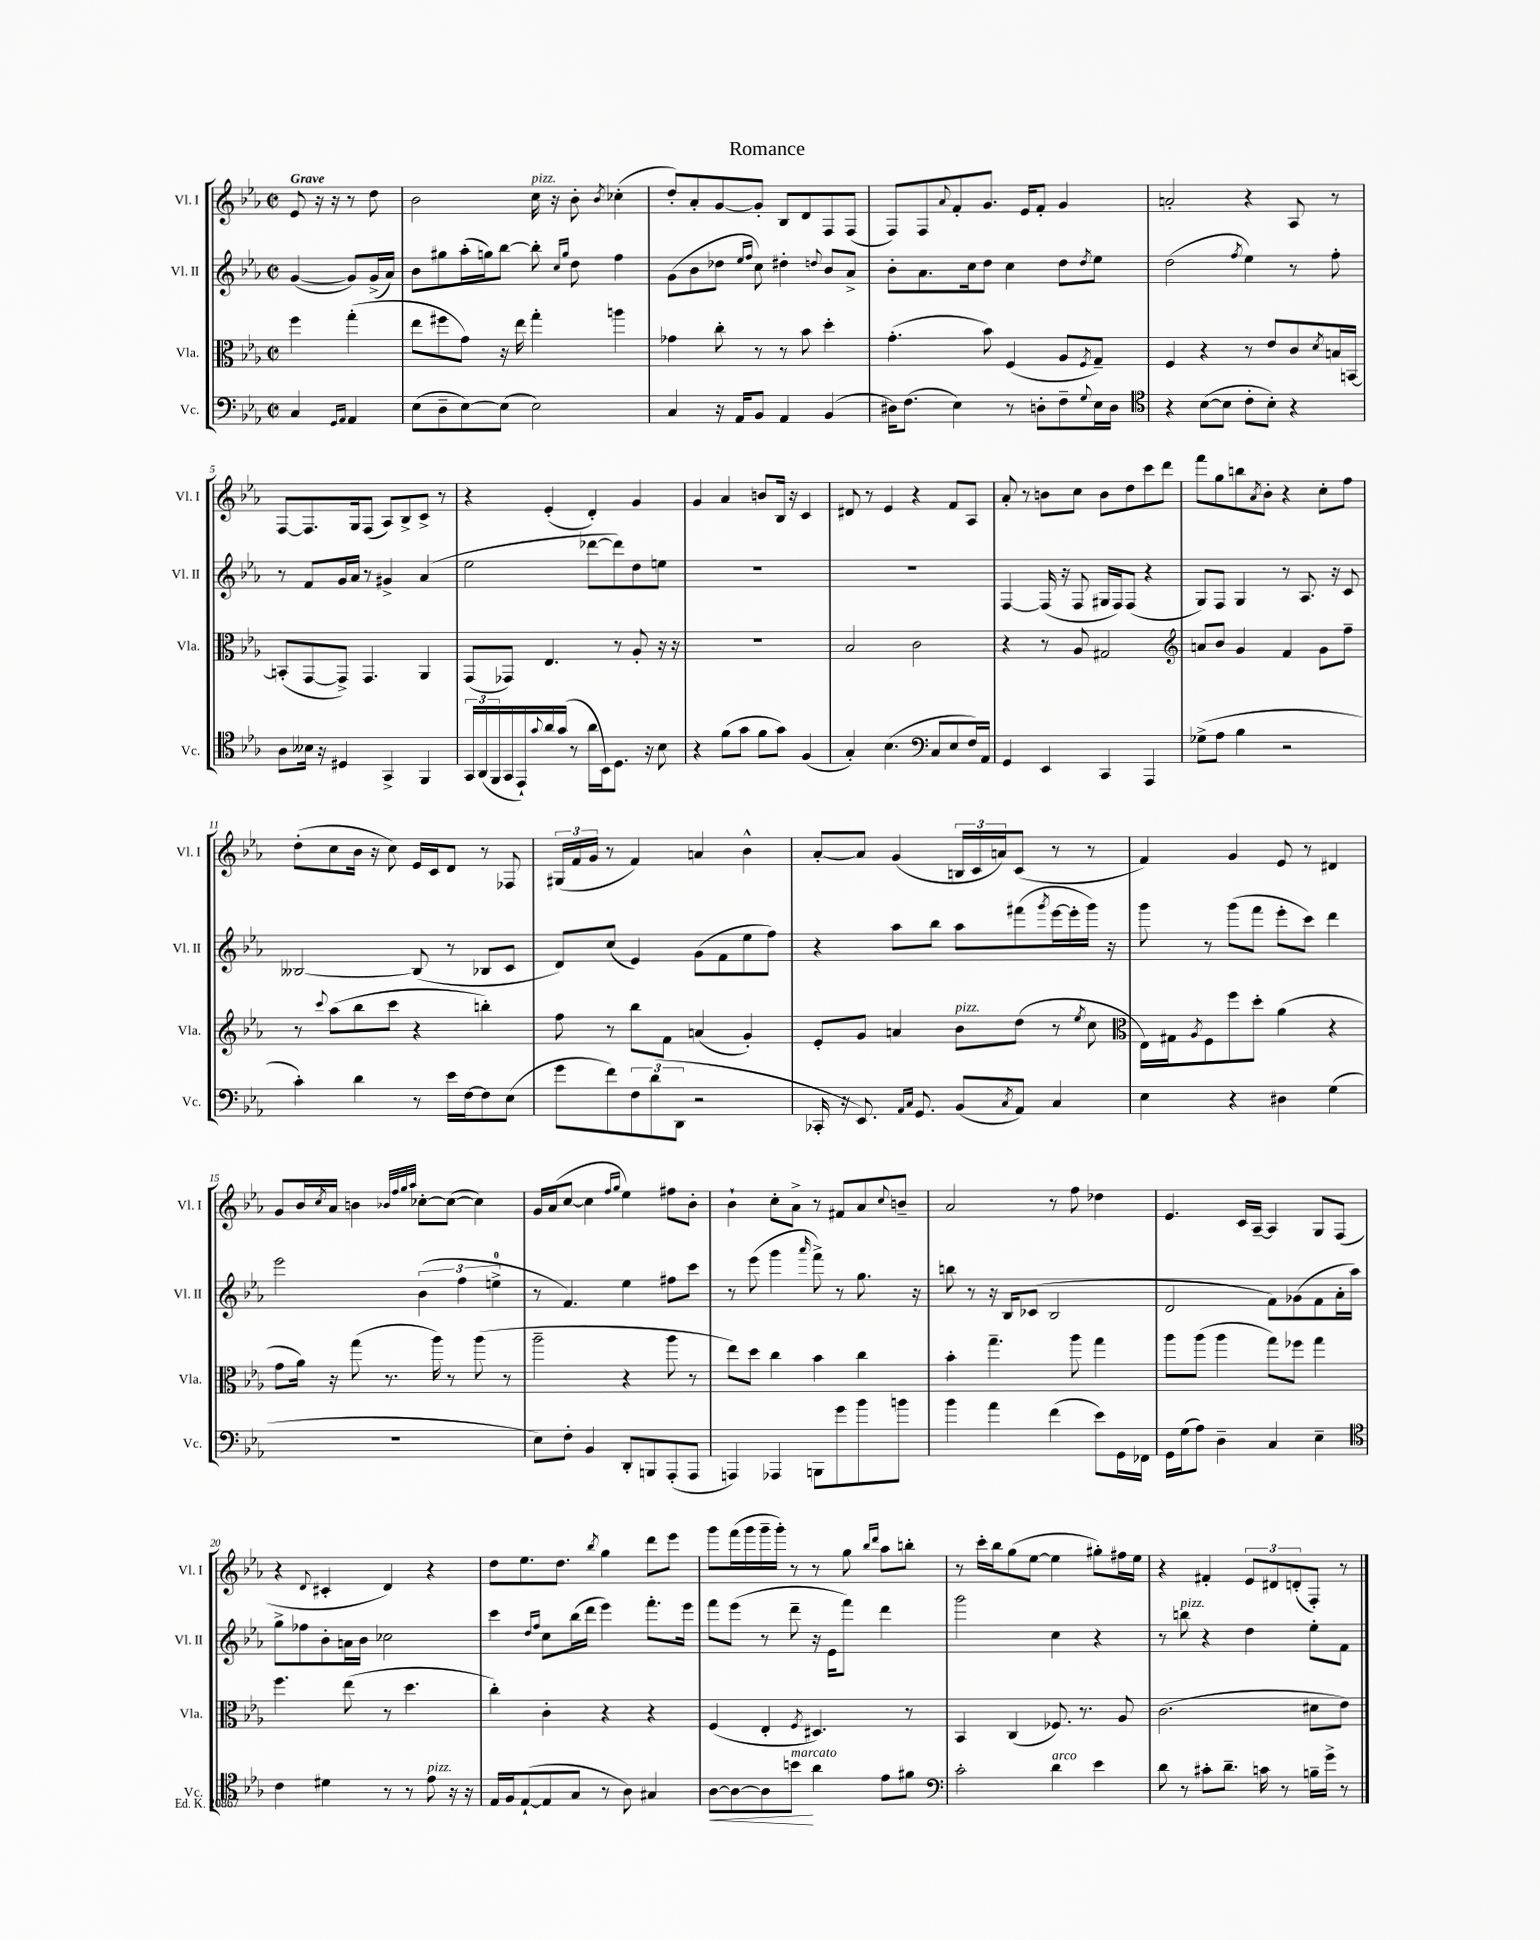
\header { title = "Romance" }
<<
\new StaffGroup <<
\new Staff = "s0" \with { instrumentName = "Vl. I" shortInstrumentName = "Vl. I" } {
    \clef treble \key ees \major \defaultTimeSignature \time 2/2 \partial 2 \tempo "Grave"
    ees'8 r16 r16 r8 d''8 |
    bes'2 c''16^\markup { \italic "pizz." } r16 bes'8-. \acciaccatura { bes'8 } ces''4-.( |
    d''8-.) aes'8-. g'8~ g'8-. bes8 d'8 f8 f8( |
    f8) f8 \appoggiatura { aes'8 } f'8-. g'8. ees'16 f'8-. g'4 |
    a'2-. r4 aes8 r8 |
    f8~ f8. g16 f8( aes8) bes8-> c'8-> r8 |
    r4 ees'4-.( d'4-.) g'4 |
    g'4 aes'4 b'8 bes16 r16 c'4 |
    dis'8 r8 ees'4 r4 f'8 aes8 |
    aes'8-. r8 b'8 c''8 b'8 d''8 c'''8 d'''8 |
    f'''8 g''8 b''8 \acciaccatura { aes'8 } bes'8-. r4 c''8-. f''8 |
    d''8-.( c''8 bes'16 r16 c''8) ees'16 c'16 d'8 r8 fes8 |
    \tuplet 3/2 { gis16( f'16 g'16 } r8 f'4) a'4 bes'4-^ |
    aes'8~-. aes'8 g'4( \tuplet 3/2 { b16 c'16 a'16) } c'8( r8 r8 |
    f'4) g'4 ees'8 r8 dis'4 |
    g'8 bes'16 \acciaccatura { c''8 } aes'16 b'4 \grace { bes'32 f''32 g''32 aes''32 } ces''8~-. ces''8~( ces''4) |
    g'16 aes'16( c''8~ c''4 \grace { f''16 g''16 } ees''4) fis''8 bes'8-. |
    bes'4-! c''8-. aes'8-> r8 fis'8 aes'8 \appoggiatura { c''8 } b'8-- |
    aes'2 r8 f''8 des''4 |
    ees'4. c'16 aes16~-- aes4 g8 f8( |
    r4 \appoggiatura { d'8 } cis'4-. d'4) r4 |
    d''8 ees''8. d''8. \acciaccatura { bes''8 } g''4 d'''8 ees'''8 |
    g'''8 f'''16( g'''16 g'''16-- g'''16-.) r8 r8 g''8 \grace { bes''16 d'''16 } aes''8 b''8-. |
    r8 c'''16-. bes''16 g''8( ees''8~ ees''4 gis''8-.) fis''16 ees''16 |
    r4 fis'4-. \tuplet 3/2 { ees'8 dis'8 d'8-.( } f8-.) r8 \bar "|." |
}
\new Staff = "s1" \with { instrumentName = "Vl. II" shortInstrumentName = "Vl. II" } {
    \clef treble \key ees \major \defaultTimeSignature \time 2/2 \partial 2
    g'4~( g'8) g'16->( aes'16) |
    bes'8 gis''8 aes''16-.( g''16) bes''8~ bes''8-. \grace { c''16 g''16 } d''8 f''4 |
    g'8( bes'8 des''8 \grace { ees''16 f''16 } c''8) dis''4-. \appoggiatura { d''8 } bes'8 aes'8-> |
    bes'8-. aes'8. c''16 d''8 c''4 d''8 \acciaccatura { d''8 } ees''8 |
    d''2( \acciaccatura { f''8 } ees''4) r8 f''8-. |
    r8 f'8 g'16 aes'16 r8 gis'4-> aes'4( |
    ees''2 des'''8~ des'''8) d''8 e''8 |
    R1 |
    R1 |
    f4~ f16( r16 f8 gis16 f16) f8( r4 |
    g8) f8 g4 r8 aes8. r16 c'8 |
    beses2~ beses8( r8 bes8 c'8 |
    d'8) c''8( ees'4) g'8( f'8 ees''8 f''8) |
    r4 aes''8 bes''8 aes''8 fis'''8( \acciaccatura { g'''8 } ees'''16~ ees'''16-. g'''16) r16 |
    g'''8 r8 g'''8( f'''8 ees'''8-. c'''8) d'''4 |
    ees'''2 \tuplet 3/2 { bes'4( f''4 e''4-0-> } |
    r8 f'4.) ees''4 fis''8 c'''8 |
    r8 ees'''8( g'''4 \grace { aes'''16 } f'''8->) r8 g''8. r16 |
    b''8 r8 r16 bes16 ces'8( bes2 |
    d'2 f'8) ges'8( f'8 aes'16-. aes''16) |
    g''8-> fes''8 bes'8-. a'16 bes'16 ces''2 |
    c'''4 \grace { d''16 f''16 } c''8 bes''16( d'''16 ees'''4) f'''8.-. ees'''16 |
    f'''8 ees'''8( r8 d'''8-- r16 ees'16 f'''8) d'''4 |
    g'''2 c''4 r4 |
    r8 b''8^\markup { \italic "pizz." } r4 d''4 ees''8-. f'8 \bar "|." |
}
\new Staff = "s2" \with { instrumentName = "Vla." shortInstrumentName = "Vla." } {
    \clef alto \key ees \major \defaultTimeSignature \time 2/2 \partial 2
    f''4 g''4-.( |
    ees''8 fis''8 g'8) r16 ees''16 g''4-. a''4 |
    ges'4 c''8-. r8 r8 bes'8 d''4-. |
    g'4.-.( bes'8) f4( aes8 \acciaccatura { f8 } g8--) |
    f4 r4 r8 ees'8 c'8 \acciaccatura { d'8 } b16 b,16~ |
    b,8-.( g,8~ g,8->) g,4. aes,4 |
    g,8( ges,8) ees4. r8 aes8-. r16 r16 |
    R1 |
    bes2 c'2 |
    r4 r8 aes8 gis2 |
    \clef treble a'8 bes'8 g'4 f'4 g'8 f''8-- |
    r8 \appoggiatura { c'''8 } aes''8( bes''8 c'''8 r4 b''4-.) |
    f''8 r8 bes''8 f'8 a'4( g'4-.) |
    ees'8-. g'8 a'4 bes'8^\markup { \italic "pizz." } d''8( r8 \acciaccatura { ees''8 } c''8 |
    \clef alto ees16) gis16 \acciaccatura { aes8 } f8 f''8 d''8-. aes'4( r4 |
    g'8 aes'16) r16 g''8( r8. aes''16) r8 aes''8( r8 |
    aes''2-- r4 aes''8 r8 |
    ees''8) d''8 c''4 bes'4 c''4 |
    bes'4-. g''4.-- aes''8 g''4 |
    aes''8 aes''8( aes''4 g''8) fes''8 g''4 |
    f''4. ees''8( r8 d''4. |
    c''4-.) c'4-. r4 r4 |
    f4( ees4-. \acciaccatura { f8 } dis4.) r8 |
    bes,4 c4( fes8.) r8. aes8 |
    c'2.( dis'8 ees'8) \bar "|." |
}
\new Staff = "s3" \with { instrumentName = "Vc." shortInstrumentName = "Vc." } {
    \clef bass \key ees \major \defaultTimeSignature \time 2/2 \partial 2
    c4 \grace { g,16 aes,16 } aes,4 |
    ees8( d8-- ees8~) ees8( ees2) |
    c4 r16 aes,16 bes,8 aes,4 bes,4( |
    dis16) f8.( ees4) r8 d8-. f8-- \appoggiatura { g8 } ees16 d16 |
    \clef tenor r4 bes8~( bes8 c'8-. bes8-.) r4 |
    aes8 beses16 r16 dis4 g,4-> f,4 |
    \tuplet 3/2 { g,16 aes,16( f,16 } g,16 ees,16-!) \appoggiatura { g'8 } aes'16 g'16( r8 aes'16 bes,16) d8. r16 bes8 |
    r4 f'8( g'8 f'8 g'8) f4( |
    g4-.) bes4.( \clef bass c8 ees8 f16) aes,16 |
    g,4 ees,4 c,4 aes,,4 |
    ges8->( aes8 bes4 r2 |
    c'4-.) d'4 r8 ees'16 f16~ f8 ees8( |
    g'8 f'8) \tuplet 3/2 { f8 d'8( d,8 } r2 |
    ces,16-. r16 ees,8.) \grace { aes,16 c16 } g,8. bes,8( \acciaccatura { c8 } aes,8) c4 |
    ees4 r4 dis4 g4( |
    R1 |
    ees8) f8-. bes,4 d,8-. b,,8 aes,,8-.( aes,,8 |
    a,,4) aes,,4 b,,8 g'8 bes'8 b'8 |
    bes'4 aes'4 f'4( ees'8) g,16 fes,16 |
    g,16 g16( aes8) d4-- c4 ees4-- |
    \clef tenor c'4 dis'4 r8 r8 ees'8^\markup { \italic "pizz." } r16 r16 |
    ees16 f16 ees8~-!( ees8 g8 r8 aes8) gis4 |
    aes8~\< aes8~ aes8 b'8\!^\markup { \italic "marcato" } aes'4 ees'8 fis'8 |
    \clef bass c'2-. d'4^\markup { \italic "arco" } ees'4 |
    d'8 r8 cis'8-. d'8.-- c'16 r8 b16-- g'16-> r8 \bar "|." |
}
>>
>>
